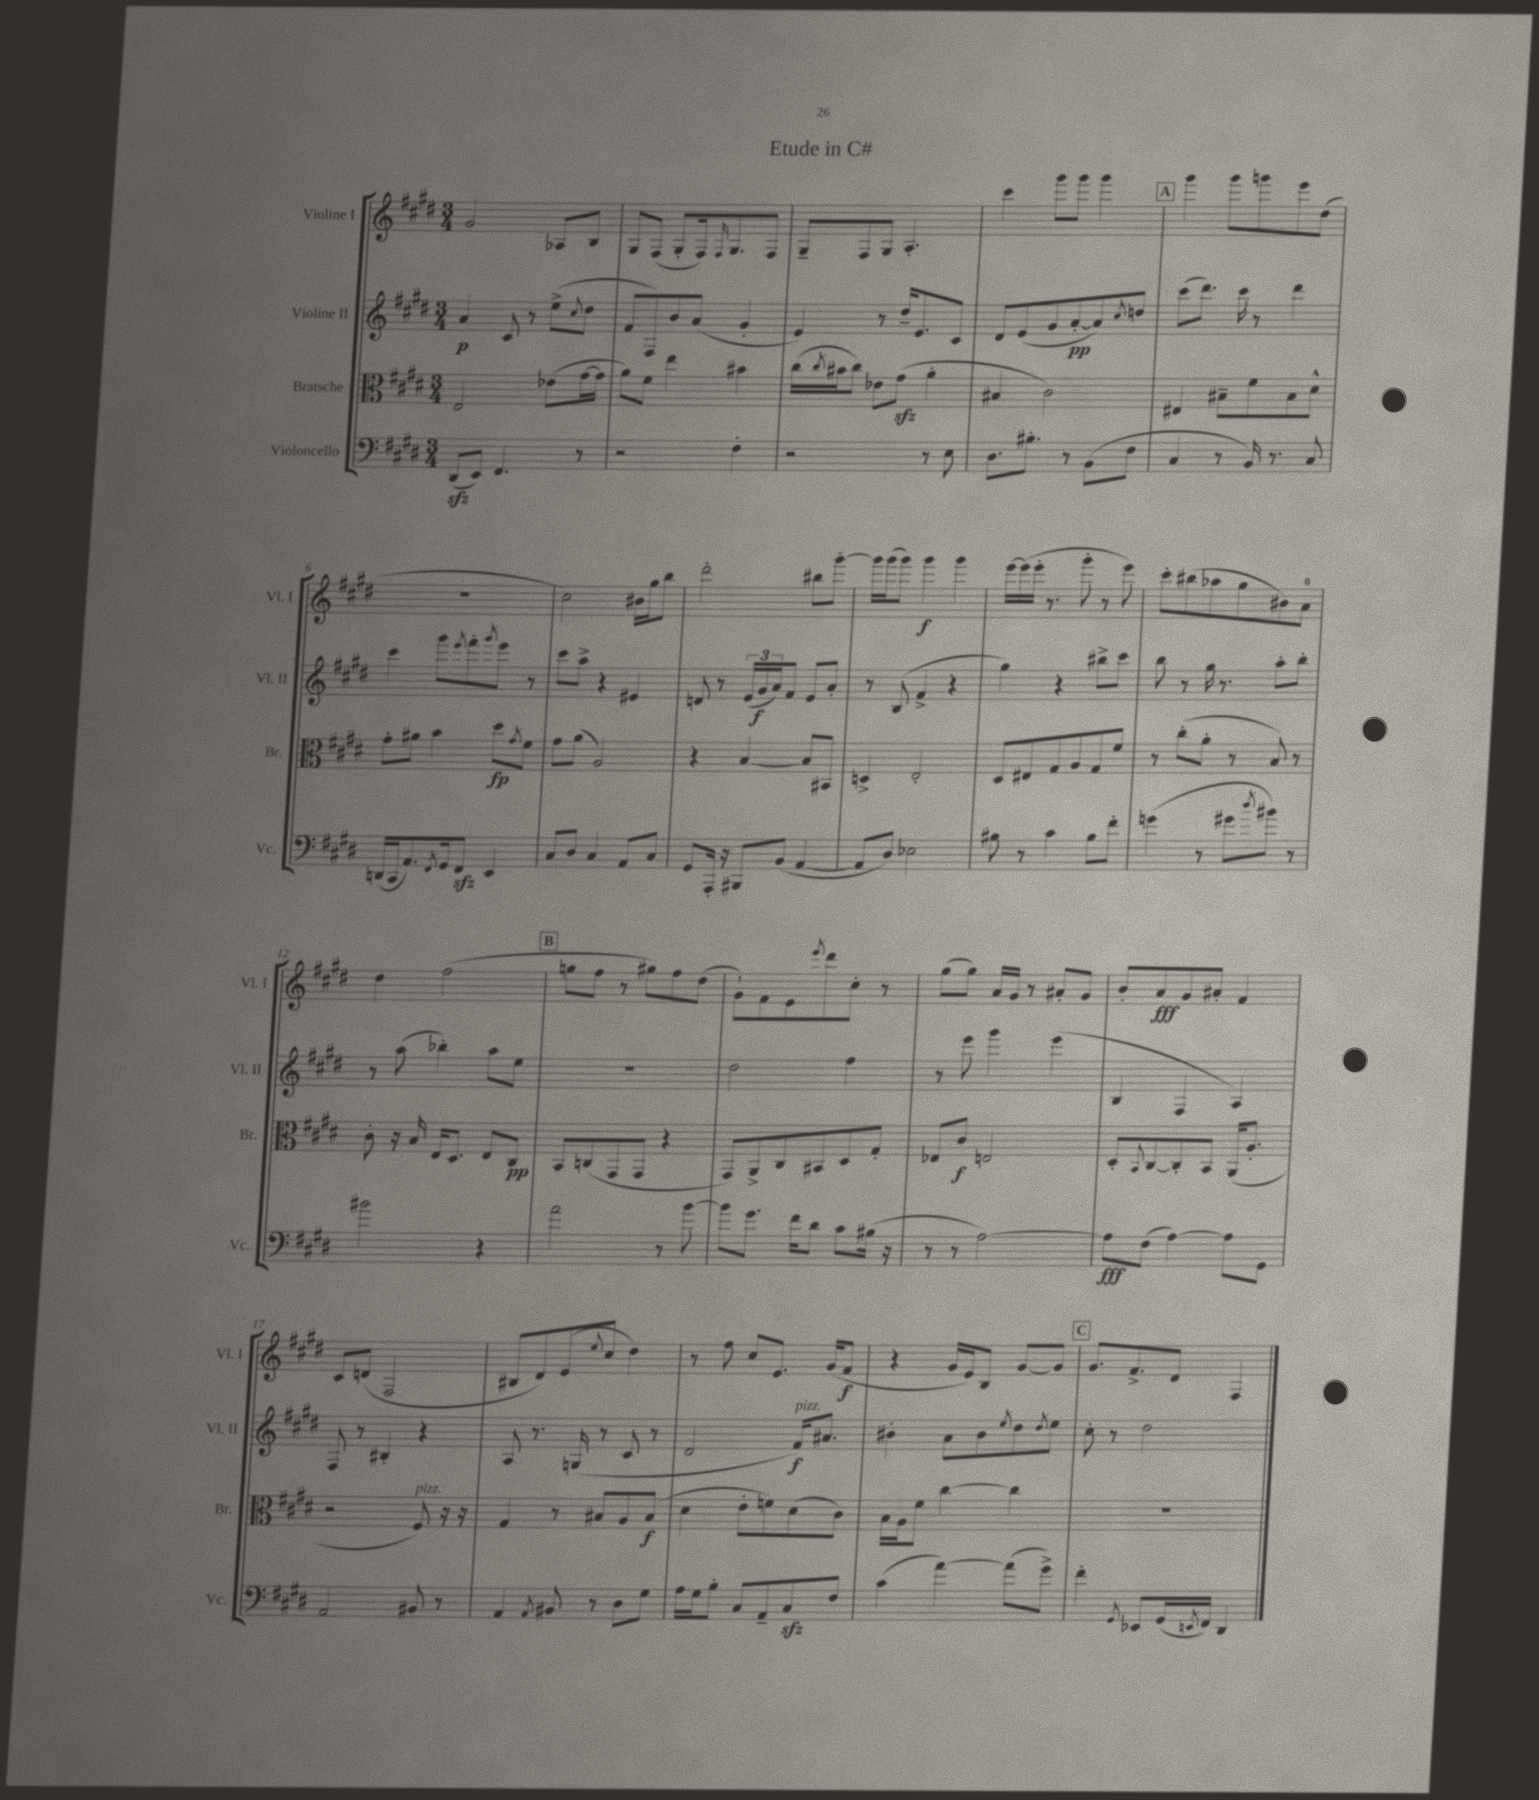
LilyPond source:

\header { title = "Etude in C#" }
<<
\new StaffGroup <<
\new Staff = "s0" \with { instrumentName = "Violine I" shortInstrumentName = "Vl. I" } {
    \clef treble \key e \major \numericTimeSignature \time 3/4
    gis'2 aes8 b8 |
    gis8 fis8( gis8-. fis16) \grace { fis16 } gis8. fis8 |
    gis8-- fis8 gis8 a4.-. |
    cis'''4 gis'''8 gis'''8 gis'''4 |
    \mark \markup { \box "A" } gis'''4 gis'''8 g'''8 e'''8 dis''8( |
    R2. |
    cis''2) bis'16 gis''16 b''8 |
    dis'''2-. bis''8 gis'''8~-. |
    gis'''16 gis'''16( gis'''8) gis'''4\f gis'''4 |
    e'''16~ e'''16( e'''16-. r8. gis'''8-. r8 e'''8) |
    cis'''8-. bis''8( aes''8 gis''8 bis'8) a'8-0 |
    dis''4 fis''2( |
    \mark \markup { \box "B" } g''8 fis''8 r8 gis''8) fis''8 dis''8( |
    gis'8-!) fis'8 e'8 \acciaccatura { e'''8 } dis'''8 cis''8-. r8 |
    gis''8( gis''8) a'16 gis'16 r8 ais'8-. gis'8 |
    b'8-. a'8\fff gis'8 ais'8-. fis'4 |
    cis'8 d'8( fis2 |
    bis8 dis'8) e'8( \appoggiatura { e''8 } cis''8 dis''4) |
    r8 fis''8 cis''8 e'8. gis'16( fis'8\f |
    r4 gis'16 e'16) b8 gis'8~ gis'8 |
    \mark \markup { \box "C" } gis'8. fis'8.-> dis'8 fis4 \bar "|." |
}
\new Staff = "s1" \with { instrumentName = "Violine II" shortInstrumentName = "Vl. II" } {
    \clef treble \key e \major \numericTimeSignature \time 3/4
    a'4\p cis'8 r8 e''8->( \appoggiatura { cis''8 } dis''8 |
    fis'8 fis8) b'8 a'8( gis'4-. |
    e'4) r8 dis''16-- e'8. cis'8 |
    dis'8 e'8( gis'8 a'8~-.\pp a'8) \acciaccatura { cis''8 } d''8 |
    \mark \markup { \box "A" } cis'''8( dis'''8.) cis'''16 r8 dis'''4 |
    cis'''4 gis'''8 \acciaccatura { e'''8 } fis'''8-. \acciaccatura { gis'''8 } e'''8 r8 |
    cis'''8 a''8-> r4 eis'4 |
    d'8 r8 \tuplet 3/2 { e'16( gis'16\f a'16) } fis'8 e'8 a'8-. |
    r8 b8( fis'4-> r4 |
    gis''4) r4 bis''8-> cis'''8 |
    b''8 r8 gis''16 r8. a''8-. b''8-. |
    r8 a''8( bes''4-.) a''8 e''8 |
    \mark \markup { \box "B" } R2. |
    dis''2 fis''4 |
    r8 e'''8 gis'''4 e'''4( |
    b4 fis4 a4) |
    fis8 r8 bis4-. r4 |
    a8 r8. g16( r8 cis'8 r8 |
    dis'2 fis'16\f^\markup { \italic "pizz." }) ais'8. |
    bis'4-. a'8 bis'8 \acciaccatura { e''8 } dis''8 \acciaccatura { dis''8 } e''8 |
    \mark \markup { \box "C" } cis''8-. r8 dis''2 \bar "|." |
}
\new Staff = "s2" \with { instrumentName = "Bratsche" shortInstrumentName = "Br." } {
    \clef alto \key e \major \numericTimeSignature \time 3/4
    e2 ees'8( gis'16~ gis'16 |
    a'8) fis'8 e''4 bis'4 |
    cis''16( \acciaccatura { cis''8 } bis'16 cis''8) ees'8 gis'8\sfz( a'4-. |
    bis4 cis'2) |
    \mark \markup { \box "A" } eis4 bis8-- fis'8 bis8 dis'8-^ |
    gis'8-. ais'8 b'4 dis''8\fp \acciaccatura { gis'8 } fis'8 |
    gis'8 a'8( a2) |
    r4 b4~ b8 bis,8 |
    d4-> e2-. |
    dis8 eis8 gis8 a8 gis8 fis'8 |
    r8 cis''8-.( a'8-. r8 b8) r8 |
    cis'8-. r16 b16 e16 dis8. e8 cis8\pp |
    \mark \markup { \box "B" } b,8 c8( gis,8 gis,8 r4 |
    gis,8) a,8-> cis8 bis,8 dis8 gis8-. |
    ees8 cis'8\f e2 |
    dis8-. \appoggiatura { b,8 } cis8~ cis8-. b,8 a,16( a8.-. |
    r2 fis8^\markup { \italic "pizz." }) r16 r16 |
    gis4 r8 bis8 a8 bis8\f( |
    dis'4 e'8-. f'8) dis'8( cis'8) |
    b16 a16 fis'8 cis''4~ cis''4 |
    \mark \markup { \box "C" } R2. \bar "|." |
}
\new Staff = "s3" \with { instrumentName = "Violoncello" shortInstrumentName = "Vc." } {
    \clef bass \key e \major \numericTimeSignature \time 3/4
    dis,8\sfz( e,8) fis,4. r8 |
    r2 fis4-. |
    r2 r8 e8 |
    dis8. bis8.-. r8 b,8( fis8 |
    \mark \markup { \box "A" } cis4 r8 b,16) r8. cis8 |
    d,16( cis,16 a,8.) \acciaccatura { fis,8 } gis,16 fis,8\sfz e,4 |
    cis8 dis8 cis4 a,8 cis8 |
    gis,8 a,,16-. r16 bis,,8 b,8( a,4~ |
    a,8 dis8) ees2 |
    bis8 r8 cis'4 bis8 fis'8-. |
    g'4( r8 gis'8 \acciaccatura { dis''8 } bis'8) r8 |
    bis'2 r4 |
    \mark \markup { \box "B" } a'2 r8 b'8~ |
    b'8 gis'8. fis'16 dis'8 cis'8 bis16( r16 |
    r8 r8 a2~) |
    a8\fff fis8( a4~) a8 gis,8 |
    a,2 bis,8 r8 |
    a,4 \acciaccatura { a,8 } bis,8 r8 dis8 gis8 |
    a16 gis16 b8-. cis8 a,8-- cis8\sfz fis8 |
    cis'4( a'4~) a'8( gis'8->) |
    \mark \markup { \box "C" } fis'4-. \acciaccatura { gis,8 } ees,8 gis,16( \acciaccatura { e,8 } fis,16) dis,4 \bar "|." |
}
>>
>>
